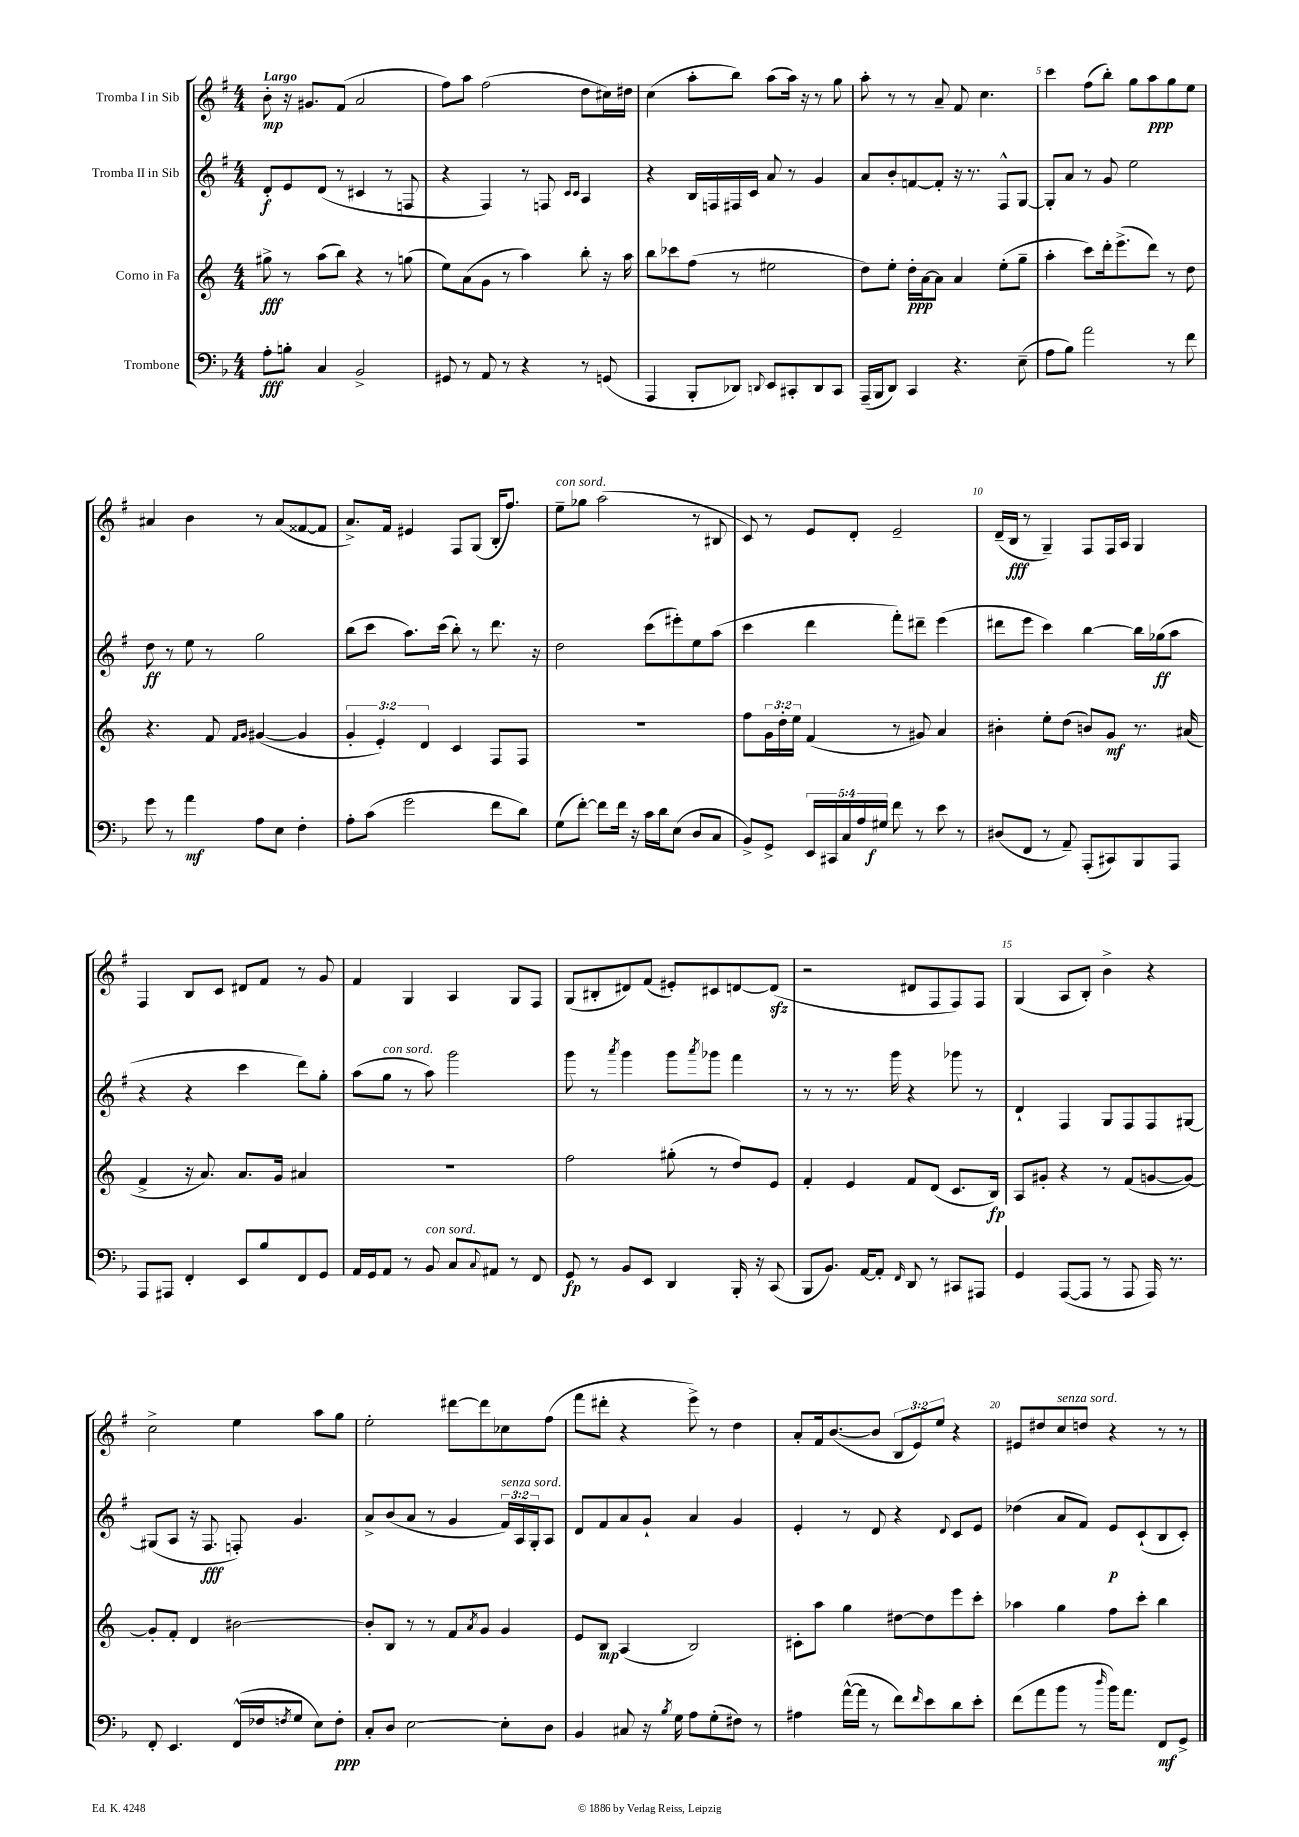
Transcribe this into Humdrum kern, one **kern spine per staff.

**kern	**kern	**kern	**kern
*staff4	*staff3	*staff2	*staff1
*clefF4	*clefG2	*clefG2	*clefG2
*k[b-]	*k[]	*k[f#]	*k[f#]
*M4/4	*M4/4	*M4/4	*M4/4
8A'	8gg#^	8d'	8b'
8B'	8r	8e	16r
.	.	.	8.g#
4C	(8aa	(8d	.
.	8bb)	8r	(8f#
2BB-^	4r	4c#	2a
.	8r	8r	.
.	(8gg	8F	.
=	=	=	=
8GG#	8ee)	4r	8ff#)
8r	(8a	.	8aa
8AA	8g	4F#)	(2ff#
8r	8r	.	.
4r	4aa)	8r	.
.	.	8F	.
.	.	16qqc	.
.	.	16qqc	.
8r	8bb'	4A	8dd
(8GG	16r	.	16cc#)
.	16aa	.	16dd#
=	=	=	=
4AAA	8bb	4r	(4cc
.	8ccc-	.	.
8BBB-'	(8ff	16B	8aa'
.	.	16F	.
8DD-)	8r	16F#	8bb)
.	.	16c	.
8qqDD	.	.	.
8EE	2ee#	8a	(8aa
8CC#'	.	8r	16aa)
.	.	.	16r
8DD	.	4g	8r
8CC#	.	.	8gg
=	=	=	=
(16AAA~	8dd)	8a	8aa'
16BBB-	.	.	.
8DD)	8ee'	8b'	8r
4CC	16dd'	[8f	8r
.	[16a	.	.
.	8a]	8f']	8a~
4.r	4a	16r	8f#
.	.	8.r	.
.	.	.	4.cc
.	(8ee'	8F#^^	.
(8E~	8gg~	[8G	.
=	=	=	=
8A	4aa'	8G']	4ccc
8B-)	.	8a	.
2a	8ccc)	8r	(8ff#
.	16ddd'	8g	8bb')
.	(8.eee^	.	.
.	.	2ee	8gg
.	8ddd)	.	8aa
8r	8r	.	8gg
8f	8dd	.	8ee
=	=	=	=
8g	4.r	8dd	4a#
8r	.	8r	.
4a	.	8ee	4b
.	8f	8r	.
.	16qqf	.	.
.	16qqg	.	.
8A	([4g#	2gg	8r
8E	.	.	(8a#
4F'	4g#]	.	[8f##
.	.	.	8f##]
=	=	=	=
8A'	6g'	(8bb	8.a^)
(8c	.	8ccc	.
.	6e')	.	.
.	.	.	16f#
2g	.	8.aa)	4e#
.	6d	.	.
.	.	(16ccc	.
.	4c	8bb')	8F#
.	.	8r	(8G
8f	8F	8.ddd	16B'
.	.	.	8.ff#)
8d)	8F	.	.
.	.	16r	.
=	=	=	=
(8G	1r	2dd	8ee~
[8f')	.	.	8gg-
8f]	.	.	(2aa
16f	.	.	.
16r	.	.	.
16c	.	(8ccc	.
16d	.	.	.
(8E	.	8eee#')	.
8D	.	8ee	8r
8C	.	(8aa	8B#
=	=	=	=
8BB-^)	8ff	4ccc	8c)
8GG^	24g	.	8r
.	24dd'	.	.
.	24ee	.	.
20EE	(4f	4ddd	8e
20CC#	.	.	.
20C	.	.	.
.	.	.	8d'
20A	.	.	.
20G#	.	.	.
8f	8r	8fff#')	2e~
8r	8g#)	8ddd#~	.
8e	4a	(4eee	.
8r	.	.	.
=	=	=	=
(8D#	4b#'	8ddd#	(16d~
.	.	.	16B
8FF	.	8eee	8r
8r	8ee'	4ccc)	4G~)
8AA~)	(8dd	.	.
(8AAA'	8b)	[4bb	8F#
8CC#)	8g	.	16F#
.	.	.	16A
8BBB-	8.r	16bb]	4G
.	.	(16gg-	.
8AAA	.	8aa	.
.	(16a#	.	.
=	=	=	=
8AAA	4f^	4r	4F#
8AAA#	.	.	.
4FF'	16r	4r	8B
.	8.a)	.	.
.	.	.	8c
8EE	8.a	4ccc	8d#
8B-	.	.	8f#
.	16g	.	.
8FF	4a#	8ddd)	8r
8GG	.	8gg'	8g
=	=	=	=
16AA	1r	(8aa	4f#
16GG	.	.	.
8AA	.	8gg	.
8r	.	8r	4G
8BB-	.	8aa)	.
8C	.	2ggg	4A
8qqC	.	.	.
8AA#	.	.	.
8r	.	.	8G
8FF	.	.	8F#
=	=	=	=
8GG	2ff	8ggg	(8G
8r	.	8r	8B#'
.	.	8qaaa	.
8BB-	.	4ggg	8d#)
8EE	.	.	(8f#
4DD	(8gg#'	8ggg	8e#')
.	.	8qaaa	.
.	8r	8ggg-	8c#
16BBB-'	8dd)	4fff#	[8d
16r	.	.	.
(8CC	8e	.	(8d]
=	=	=	=
8BBB-	4f'	8r	2r
8.BB-)	.	8r	.
.	4e	8.r	.
[16AA	.	.	.
8AA']	.	.	.
.	.	16ggg	.
16qqFF	.	.	.
8DD	8f	4r	8d#
8r	(8d	.	8F#
8CC#	8.c	8ggg-	8F#)
8AAA#	.	8r	8F#
.	16B)	.	.
=	=	=	=
4GG	8A	4d`	(4G
.	8g#'	.	.
([8AAA	4r	4F#	8A
8AAA]	.	.	8B')
8r	8r	8G	4b^
8AAA	(8f	8F#	.
16AAA)	[8g	8F#	4r
8.r	.	.	.
.	8g_)	[8G#	.
=	=	=	=
8FF'	8g']	(8G#]	2cc^
4.EE	8f'	8A	.
.	4d	16r	.
.	.	8.F#	.
(16FF^^	[2b#	8F')	4ee
16F-	.	.	.
8qF	.	.	.
8G	.	4.g	.
8E)	.	.	8aa
8F'	.	.	8gg
=	=	=	=
8C'	8b#']	8a^	2ee'
8D	8B	(8b	.
[2E	8r	8a	.
.	8r	8r	.
.	8f	4g	[8ddd#
.	8qa	.	.
.	8g	.	8ddd#]
8E']	4g	24f#)	8cc-
.	.	24A	.
.	.	24G'	.
8D	.	8A	(8ff#
=	=	=	=
4BB-	8e	8d	8fff#
.	8B	8f#	8ddd#'
8C#	(4A	8a	4r
16r	.	8g`	.
8qB-	.	.	.
16G	.	.	.
8A	2B)	4a	8eee^)
(8G'	.	.	8r
8F#)	.	4g	4dd
8r	.	.	.
=	=	=	=
4A#	8c#'	4e'	8a'
.	8aa	.	16f#
.	.	.	([8.b
([16a^^	4gg	8r	.
16a]	.	.	.
8r	.	8d	8b]
8f)	[8dd#	4r	12B
.	.	.	12e)
16qqf	.	.	.
8e	8dd#]	.	.
.	.	.	12ee
.	.	8qqd	.
8d	8eee	8c	4r
8e'	8ccc'	8e	.
=	=	=	=
(8f	4aa-	(4dd-	8e#
8a	.	.	8dd#
8b-	4gg	8a	8cc
8r	.	8f#)	8dd
16qqdd	.	.	.
16b-)	8ff	8e	4r
8.a	.	.	.
.	8ccc'	(8c`	.
8FF	4bb	8B	8r
8GG^	.	8c')	8r
==	==	==	==
*-	*-	*-	*-
